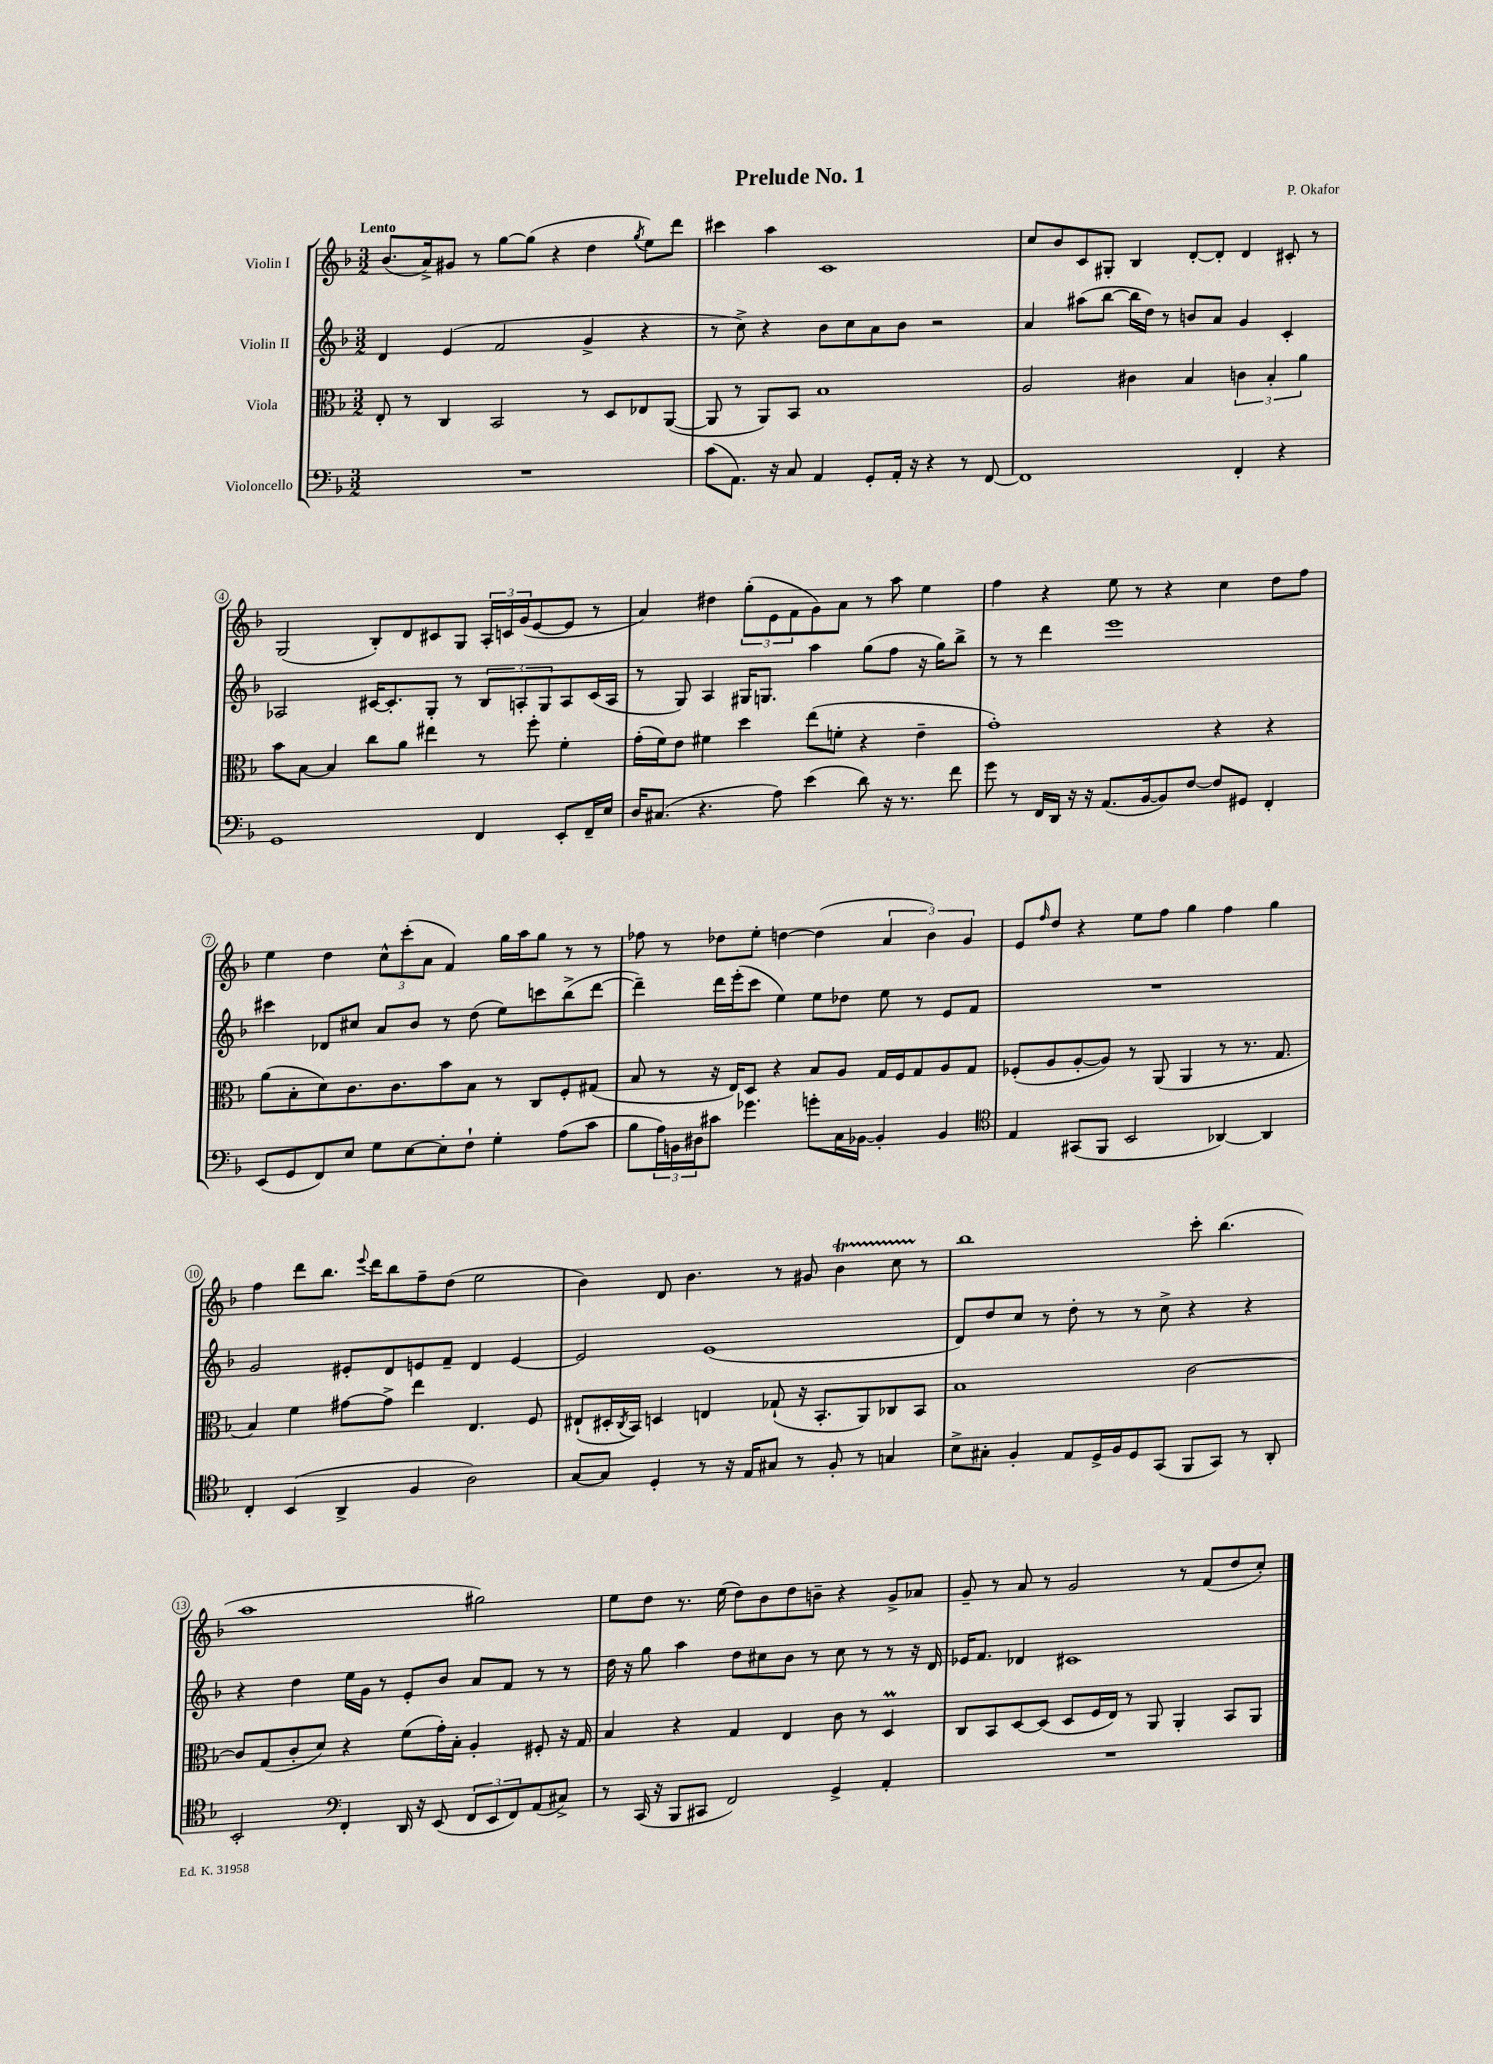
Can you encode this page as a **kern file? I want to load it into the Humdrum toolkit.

**kern	**kern	**kern	**kern
*part4	*part3	*part2	*part1
*staff4	*staff3	*staff2	*staff1
*I"Violoncello	*I"Viola	*I"Violin II	*I"Violin I
*clefF4	*clefC3	*clefG2	*clefG2
*k[b-]	*k[b-]	*k[b-]	*k[b-]
*M3/2	*M3/2	*M3/2	*M3/2
=1	=1	=1	=1
!	!	!	!LO:TX:a:B:t=Lento
1.r	8E'/	4d/	(8.b-/L
.	8r	.	.
.	.	.	16a^/k)
.	4C/	(4e/	8g#X/J
.	.	.	8r
.	2BB-/	2f/	[8gg\L
.	.	.	(8gg\J]
.	.	.	4r
.	8r	4g^/	4dd\
.	8D/L	.	.
.	.	.	8qgg/
.	8E-X/	4r	8ee\L)
.	([8AA/J	.	8ddd\J
=2	=2	=2	=2
(8c\L	8AA/]	8r	4ccc#X\
8.AA\J)	8r	8cc^\)	.
.	8AA/L)	4r	4aa\
16r	.	.	.
8C/	8BB-/J	.	.
4AA/	1B-	8b-\L	1c
.	.	8cc\	.
8GG'/L	.	8a\	.
16AA'/Jk	.	8b-\J	.
16r	.	.	.
4r	.	2r	.
8r	.	.	.
[8FF/	.	.	.
=3	=3	=3	=3
1FF]	2A/	4a/	8cc/L
.	.	.	8b-/
.	.	(8aa#X\L	8c/
.	.	[8bb-\J	8G#X'/J
.	4c#X\	16bb-\LL]	4B-/
.	.	16dd\JJ)	.
.	.	8r	.
.	4B-/	8bn/L	[8d'/L
.	.	8a/J	8d'/J]
4FF'/	6cn\	4g/	4d/
.	6B-'/	.	.
4r	.	4c'/	8c#X'/
.	6a\	.	.
.	.	.	8r
!!LO:LB:g=z
=4	=4	=4	=4
1GG	8b-\L	2A-X/	(2G/
.	[8B-\J	.	.
.	4B-/]	.	.
.	8cc\L	[16c#X/KL	8B-'/L)
.	.	8.c#'/]	.
.	8a\J	.	8d/
.	4ee#X\	8G'/J	8c#X/
.	.	8r	8G/J
4FF/	8r	12B-/L	24A'/LL
.	.	.	24cn/
.	.	12An'/	(24g/J
.	8ff'\	.	[8e/
.	.	12G/	.
8EE'/L	4f'\	8A/	8e/J]
16FF~/L	.	(16c#/L	8r
16E/JJ	.	16A/JJ	.
=5	=5	=5	=5
16D/KL	(16g'\LL	8r	4a/)
(8.C#X/J	16f\J)	.	.
.	8e\J	8G/)	.
4.r	4f#X\	4A/	4dd#X\
.	4dd\	16G#X/KL	(12gg'\L
.	.	8.Gn/J	.
.	.	.	12e\
8A\)	.	.	.
.	.	.	12f\
(4e\	(8ee\L	4aa\	8g\)
.	8fn'\J	.	8a\J
8d\)	4r	(8gg\L	8r
16r	.	8ff\J	8aa\
8.r	.	.	.
.	4e~\	16r	4ee\
.	.	16gg\KL)	.
8f\	.	8bb-^\J	.
=6	=6	=6	=6
8g\	1g')	8r	4ff\
8r	.	8r	.
16FF/LL	.	4ddd\	4r
16DD/JJ	.	.	.
16r	.	.	.
16r	.	.	.
(8.AA/L	.	1eee	8ee\
.	.	.	8r
[16BB-/k	.	.	.
8BB-/])	.	.	4r
[8F/J	.	.	.
8F/L]	4r	.	4cc\
8GG#X/J	.	.	.
4FF'/	4r	.	8dd\L
.	.	.	8ff\J
!!LO:LB:g=z
=7	=7	=7	=7
(8EE/L	(8a\L	4ccc#X\	4ee\
8GG/	8B-'\	.	.
8FF/)	8d\)	8d-X/L	4dd\
8E/J	8.c\	8cc#X/J	.
8G\L	.	8a/L	12cc^^\L
.	8.c\	.	.
.	.	.	(12ccc'\
[8E\	.	8b-/J	.
.	.	.	12a\J
8E'\]	8b-\	8r	4f/)
8F`\J	8B-\J	(8dd\	.
4G'\	8r	8ee\L)	16gg\LL
.	.	.	16aa\J
.	8C/L	8cccn\	8gg\J
(8A\L	8F'/	(8bb-^\	8r
8c\J	(8G#X/J	[8ddd\J	8r
=8	=8	=8	=8
8B-\L	8B-/	4ddd~\])	8ff-X\
24A\L)	8r	.	8r
24BBn\	.	.	.
24D#X\J	.	.	.
8c#X\J	16r	16ddd\LL	8dd-X\L
.	16E/KL)	(16eee'\J	.
4.g-X\	8D/J	8ccc\J	8ee'\J
.	4r	4ee\)	[4ddn\
8gn'\L	8B-/L	8ee\L	(4dd\]
16C\L	8A/J	8dd-X\J	.
[16BB-X\JJ	.	.	.
4BB-'/]	16G/LL	8ee\	6a/
.	16F/J	.	.
.	8G/	8r	.
.	.	.	6b-\)
4BB-/	8A/	8e/L	.
.	.	.	6g/
.	8G/J	8f/J	.
=9	=9	=9	=9
*clefC4	*	*	*
4E/	(8F-X'/L	1.r	8e/L
.	.	.	16qqff/
.	8A/	.	8dd/J
(8GG#X/L	[8A'/	.	4r
8FF/J	8A/J])	.	.
2BB-/	8r	.	8ee\L
.	(8AA/	.	8ff\J
.	4AA/	.	4gg\
[4AA-X/)	8r	.	4ff\
.	8.r	.	.
4AA-/]	.	.	4gg\
.	8.G/	.	.
!!LO:LB:g=z
=10	=10	=10	=10
4C'/	4B-/)	2g/	4ff\
(4BB-/	4f\	.	8ddd\L
.	.	.	8.bb-\J
4AA^/	[8g#X\L	8e#X'/L	.
.	.	.	8qqeee/
.	.	.	16ddd\KL
.	8g#^\J]	8d/	8bb-\
4F/	4ee\	8en/	8ff~\
.	.	8f~/J	(8dd\J
2A\)	4.E/	4d/	2ee\
.	.	[4e/	.
.	8F/	.	.
=11	=11	=11	=11
[8G/L	(8E#X`/L	2e/]	4b-\)
8G/J]	16D#X'/L	.	.
.	8qC/	.	.
.	16BB-/JJ)	.	.
4D'/	4Dn/	.	8d/
.	.	.	4.b-\
8r	4En/	(1e	.
16r	.	.	.
16E/KL	.	.	.
8G#X/J	(8G-X`/	.	8r
8r	16r	.	8g#X/
.	8.BB-'/L	.	.
8F'/	.	.	4b-T\
8r	8AA/)	.	.
4Gn/	8C-X/	.	8ccTTT\
.	8BB-/J	.	8r
=12	=12	=12	=12
8B-^\L	1B-	8d/L)	1bb-
8G#X'\J	.	8dd/	.
4F'/	.	8cc/J	.
.	.	8r	.
8E/L	.	8dd'\	.
16D^/L	.	8r	.
16F/J	.	.	.
8D/	.	8r	.
(8GG/J	.	8cc^\	.
8FF/L	[2c\	4r	8ccc'\
8GG/J)	.	.	(4.bb-\
8r	.	4r	.
8AA'/	.	.	.
!!LO:LB:g=z
=13	=13	=13	=13
2BB-'/	8c/L]	4r	1aa
.	(8G/	.	.
.	8c'/	4dd\	.
.	8d/J)	.	.
*clefF4	*	*	*
4FF'/	4r	16ee\LL	.
.	.	16g\JJ	.
.	.	8r	.
16DD/	(8f\L	8e'/L	.
16r	.	.	.
(8EE/	16g'\L)	8b-/J	.
.	16B-'\JJ	.	.
12FF/L	4A'/	8a/L	2gg#X\)
12EE/	.	.	.
.	.	8f/J	.
12FF/)	.	.	.
(8AA/	8F#X'/	8r	.
8C#X^/J)	16r	8r	.
.	16G/	.	.
=14	=14	=14	=14
8r	4B-/	16dd\	8ee\L
.	.	16r	.
(16CC/	.	8gg\	8dd\J
16r	.	.	.
8BBB-/L	4r	4aa\	8.r
8CC#X/J	.	.	.
.	.	.	(16ee\
2FF/)	4G/	8dd\L	8dd\L)
.	.	8cc#X\	8b-\
.	4E/	8b-\J	8dd\
.	.	8r	8bn~\J
4GG^/	8c\	8cc#\	4r
.	8r	8r	.
4AA'/	4DM/	8r	8g^/L
.	.	16r	8a-X/J
.	.	16d/	.
=15	=15	=15	=15
1.r	8C/L	16e-X/KL	8g~/
.	.	8.f/J	.
.	8BB-/	.	8r
.	[8D/	4d-X/	8a/
.	(8D/J]	.	8r
.	8D/L	1c#X	2g/
.	16F/L	.	.
.	16E/JJ)	.	.
.	8r	.	.
.	8AA/	.	.
.	4AA'/	.	8r
.	.	.	(8f/L
.	8BB-/L	.	8dd/
.	8AA/J	.	8cc'/J)
==	==	==	==
*-	*-	*-	*-
